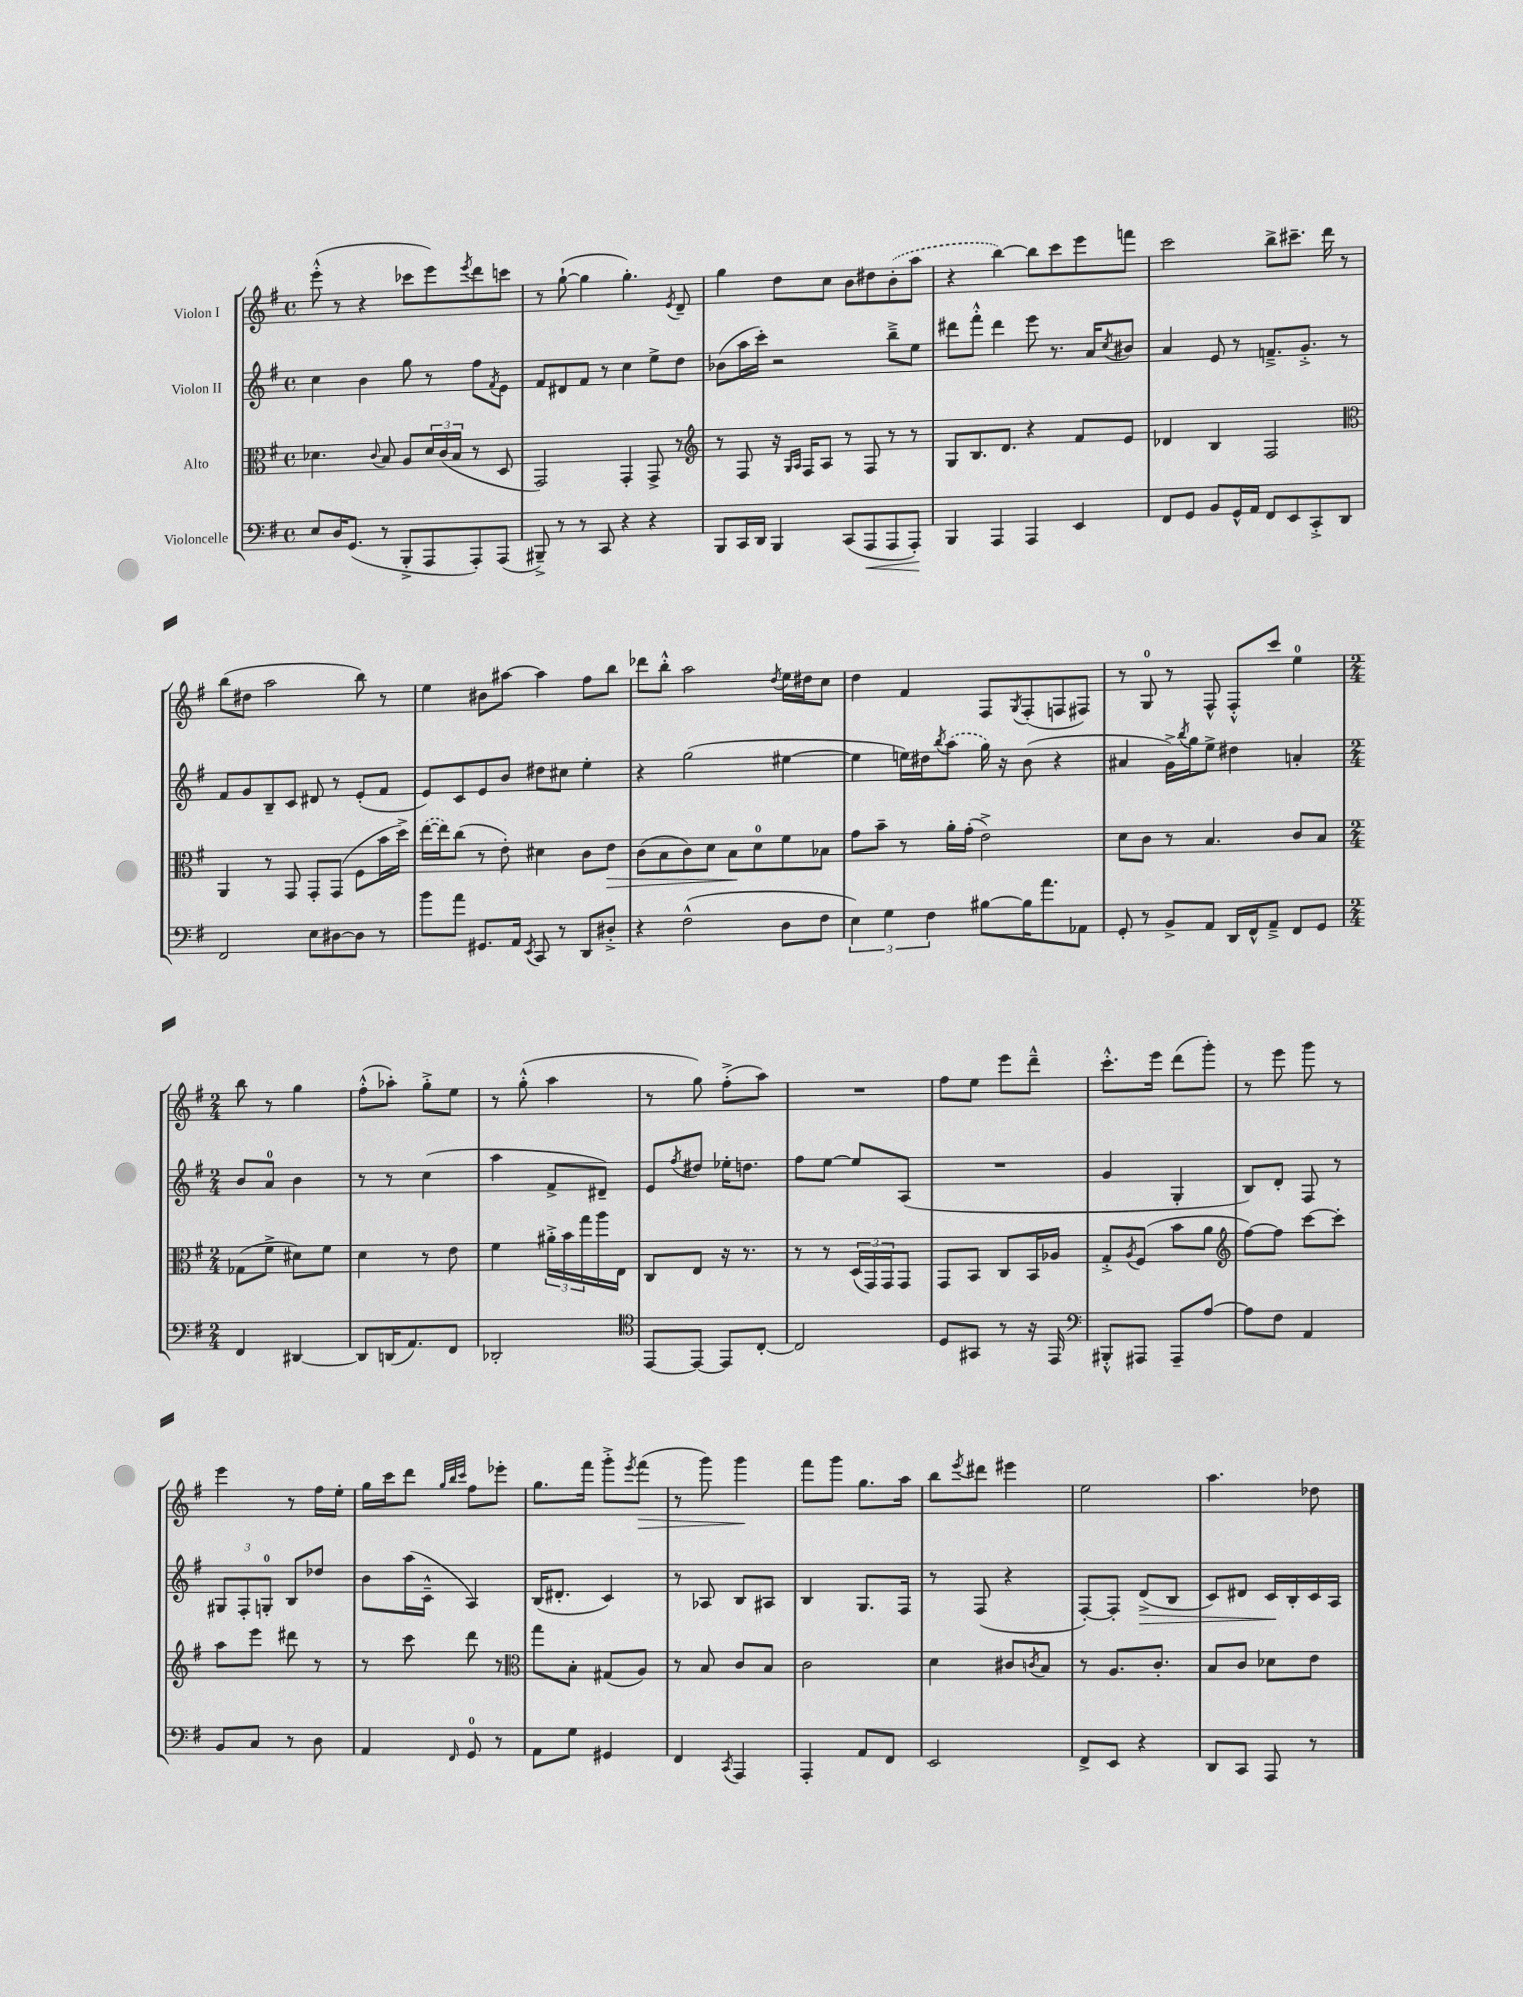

**kern	**kern	**kern	**kern
*staff4	*staff3	*staff2	*staff1
*clefF4	*clefC3	*clefG2	*clefG2
*k[f#]	*k[f#]	*k[f#]	*k[f#]
*M4/4	*M4/4	*M4/4	*M4/4
*met(c)	*met(c)	*met(c)	*met(c)
8E/L	4.d-\	4cc\	(8eee'^^\
16D/K	.	.	8r
(8.GG/J	.	.	.
.	.	4b\	4r
.	8qqc/	.	.
8r	8B/	.	.
8BBB'^/L	8A/L	8gg\	8ccc-\L
8AAA/	24d-/L	8r	8eee\)
.	(24c/	.	.
.	24B/JJ	.	.
.	.	.	8qeee/
8AAA'/)	8r	8ff#\L	8ddd\
.	.	8qf#/	.
(8AAA/J	8D/	8e\J	8ccc\J
=	=	=	=
8BBB#~^/)	2GG/)	8f#/L	8r
8r	.	8d#/	([8gg`\
8r	.	8f#/J	4gg\]
8CC/	.	8r	.
4r	4GG'/	4cc\	4.gg'\)
4r	8GG^/	8ee^\L	.
.	.	.	8qe/
.	8r	8dd\J	8d~/
=	=	=	=
*	*clefG2	*	*
8BBB/L	8r	(8b-\L	4gg\
16CC/L	8F#/	16aa\L	.
16DD/JJ	.	16ccc'\JJ)	.
4BBB/	16r	2r	8dd\L
.	16qqG/LL	.	.
.	16qqA/JJ	.	.
.	16F#/LK	.	.
.	8A/J	.	8cc\J
(8CC/L	8r	.	8b\L
8AAA/	8F#/	.	8dd#\
8AAA/	8r	8bb~^\L	(8b'\
8AAA'/J)	8r	8ee\J	8aa\J
=	=	=	=
4BBB/	8G/L	8ddd#\L	4r
.	8.B/	8fff#'^^\J	.
4AAA/	.	4ddd#\	[4bb\)
.	8.d/J	.	.
4AAA/	4r	8eee\	8bb\]L
.	.	8.r	8ccc\
4EE/	8f#/L	.	8eee\
.	.	16a/LK	.
.	.	8qcc/	.
.	8e/J	8b#/J	8fff\J
=	=	=	=
8FF#/L	4d-/	4a/	2ccc\
8GG/J	.	.	.
8BB/L	4B/	8e/	.
16GG^^/L	.	8r	.
16AA/JJ	.	.	.
8FF#/L	2F#/	8.f~^/L	8bb^\L
8EE/	.	.	8.ccc#~\J
.	.	8.g'^/J	.
8CC'^/	.	.	.
.	.	.	16ddd\
8DD/J	.	8r	8r
=	=	=	=
*	*clefC3	*	*
2FF#/	4AA/	8f#/L	(8bb\L
.	.	8g/	8dd#\J
.	8r	8B~/	2aa\
.	8GG/	8c/J	.
8E\L	8GG'/L	8d#/	.
[8D#\	(8GG/J	8r	.
8D#\]J	8F#\L	(8e'/L	8bb\)
8r	16b\L	8f#/J	8r
.	16dd^\JJ)	.	.
=	=	=	=
8b\L	([16ee\LL	8e/L)	4ee\
.	16ee\]J)	.	.
8a\J	(8cc\J	8c/	.
8.GG#/L	8r	8e/	8b#\L
.	8e'\)	8b/J	[8aa#\J
16AA/Jk	.	.	.
8qEE/	.	.	.
8CC/	4d#\	8dd#\L	4aa#\]
8r	.	8cc#\J	.
8DD/L	8c\L	4ee'\	8ff#\L
8D#'^/J	8e\J	.	8bb\J
=	=	=	=
4r	(8c\L	4r	8ddd-\L
.	8B\	.	8bb'^^\J
(2F#^^\	8c\)	(2gg\	2aa\
.	8d\J	.	.
.	8B\L	.	.
.	8d\	.	.
.	.	.	8qdd/
8D\L	8f#\	[4ee#\	16ee\LL
.	.	.	16dd#\J
8F#\J	8B-\J	.	8cc\J
=	=	=	=
6E\)	8g\L	4ee#\]	4dd\
.	8b~\J	.	.
6G\	.	.	.
.	8r	16ee\LL)	4f#/
.	.	16dd#\J	.
6F#\	.	.	.
.	.	8qbb/	.
.	16a'\LL	(8aa\J	.
.	(16g'\JJ	.	.
[8B#\L	2e^\)	16gg\)	8F#/L
.	.	16r	.
.	.	.	8qG/
16B#\]K	.	(8b\	(8F#'/
8.a\	.	.	.
.	.	4r	8F/
8AA-\J	.	.	8F#/J)
=	=	=	=
8GG'/	8d\L	4a#/	8r
8r	8c\J	.	8G/
8BB^/L	8r	16g^\LL)	8r
.	.	8qbb/	.
.	.	16gg\J	.
8AA/J	4.B/	8ee^\J	8F#^^/
16DD/LL	.	4dd#\	8F#'^^/L
16FF#^^/J	.	.	.
8AA~^/J	.	.	8ccc/J
8FF#/L	8c/L	4a'/	4ee\
8GG/J	8B/J	.	.
=	=	=	=
*M2/4	*M2/4	*M2/4	*M2/4
4FF#/	(8G-\L	8b/L	8bb\
.	8f#^\J	8a/J	8r
[4DD#/	8d#\L)	4b\	4gg\
.	8f#\J	.	.
=	=	=	=
8DD#/]L	4d\	8r	(8ff#'^^\L
(16DD/K	.	8r	8aa-'\J)
8.AA/)	.	.	.
.	8r	(4cc\	8gg'^\L
8FF#/J	8e\	.	8ee\J
=	=	=	=
2DD-'/	4f#\	4aa\	8r
.	.	.	(8gg'^^\
.	24a#'^\LL	8f#^/L	4aa\
.	24b\	.	.
.	24gg\	.	.
.	16aa\	8d#~/J)	.
.	16E\JJ	.	.
=	=	=	=
*clefC4	*	*	*
[8EE/L	8C/L	8e/L	8r
.	.	8qff#/	.
8EE/_J	8E/J	8dd#/J	8gg\)
8EE/]L	16r	16ee-'\LK	(8ff#'^\L
.	8.r	8.dd\J	.
[8C'/J	.	.	8aa\J)
=	=	=	=
2C/]	8r	8ff#\L	2r
.	8r	[8ee\J	.
.	(24D/LL	8ee/]L	.
.	24GG/)	.	.
.	24GG/J	.	.
.	8GG/J	(8A/J	.
=	=	=	=
8D/L	8GG/L	2r	8ff#\L
8GG#/J	8BB/J	.	8ee\J
8r	8C/L	.	8eee\L
16r	16BB/L	.	8ddd~^^\J
16EE/	16A-/JJ	.	.
=	=	=	=
*clefF4	*	*	*
8BBB#'^^/L	8G'^/L	4g/	8.ccc'^^\L
.	8qA/	.	.
8AAA#/J	(8F#/J	.	.
.	.	.	16eee\Jk
8AAA#~/L	8b\L	4G'/	(8ddd\L
[8A/J	8a\J	.	8ggg'\J)
=	=	=	=
*	*clefG2	*	*
8A\]L	[8ff#\L)	8B/L)	8r
8F#\J	8ff#\]J	8d'/J	8eee\
4AA/	[8ccc\L	8F#/	8ggg\
.	8ccc'\]J	8r	8r
=	=	=	=
8BB/L	8aa\L	12G#/L	4eee\
.	.	12F#'/	.
8C/J	8eee\J	.	.
.	.	12G'/J	.
8r	8ddd#\	8B/L	8r
8D\	8r	8dd-/J	16ff#\LL
.	.	.	16ee'\JJ
=	=	=	=
4AA/	8r	8b\L	16gg\LL
.	.	.	16ccc\J
.	8ccc\	(16aa\L	8ddd\J
.	.	16c~^^\JJ	.
.	.	.	32qqgg/LLL
.	.	.	32qqbb/
16qqFF#/	.	.	32qqccc/JJJ
8GG/	8ddd\	4A/)	8ff#\L
8r	8r	.	8eee-'\J
=	=	=	=
*	*clefC3	*	*
8AA\L	8gg\L	(16B/LK	8.gg\L
.	.	8.d#'/J	.
8G\J	8B'\J	.	.
.	.	.	16fff#\Jk
4GG#/	(8G#/L	4c/)	8ggg'^\L
.	.	.	8qeee/
.	8A/J)	.	(8fff#\J
=	=	=	=
4FF#/	8r	8r	8r
.	8B/	8A-/	8ggg\)
8qCC/	.	.	.
4AAA/	8c/L	8B/L	4ggg\
.	8B/J	8A#/J	.
=	=	=	=
4AAA'/	2c\	4B/	8fff#\L
.	.	.	8ggg\J
8AA/L	.	8.G/L	8.gg\L
8FF#/J	.	.	.
.	.	16F#/Jk	16aa\Jk
=	=	=	=
2EE/	4d\	8r	8bb\L
.	.	.	8qeee/
.	.	(8F#/	8ddd#\J
.	8c#/L	4r	4eee#\
.	8qc/	.	.
.	8B/J	.	.
=	=	=	=
8FF#^/L	8r	[8F#'/L)	2ee\
8EE/J	8.A/L	8F#'/]J	.
4r	.	(8d^/L	.
.	8.c'/J	.	.
.	.	8B/J	.
=	=	=	=
8DD/L	8B/L	8c/L)	4.aa\
8CC/J	8c/J	8d#/J	.
8AAA/	8d-\L	16c/LL	.
.	.	16B'/	.
8r	8e\J	16c/	8dd-\
.	.	16A/JJ	.
==	==	==	==
*-	*-	*-	*-
